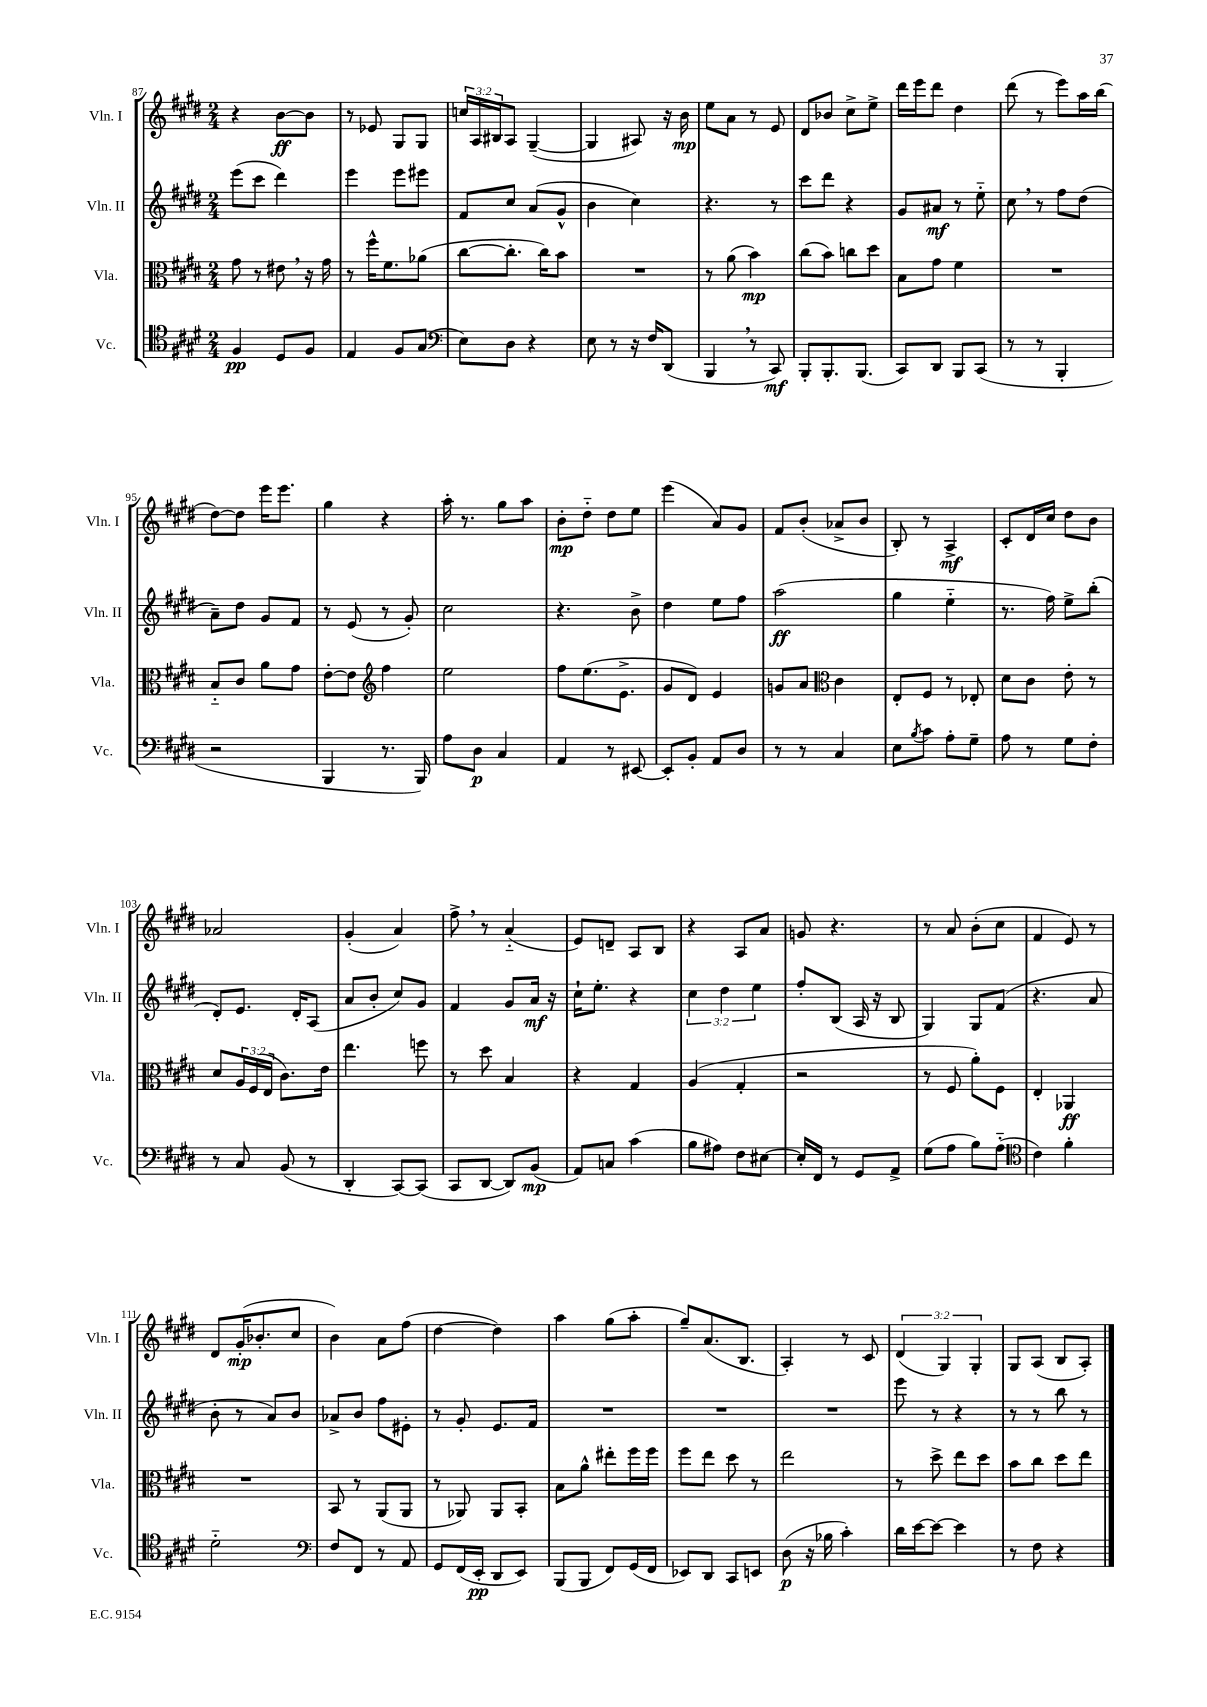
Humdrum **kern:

**kern	**dynam	**kern	**dynam	**kern	**dynam	**kern	**dynam
*part4	*part4	*part3	*part3	*part2	*part2	*part1	*part1
*staff4	*staff4	*staff3	*staff3	*staff2	*staff2	*staff1	*staff1
*I"Vc.	*	*I"Vla.	*	*I"Vln. II	*	*I"Vln. I	*
*I'Vc.	*	*I'Vla.	*	*I'Vln. II	*	*I'Vln. I	*
*clefC4	*	*clefC3	*	*clefG2	*	*clefG2	*
*k[f#c#g#d#]	*	*k[f#c#g#d#]	*	*k[f#c#g#d#]	*	*k[f#c#g#d#]	*
*M2/4	*	*M2/4	*	*M2/4	*	*M2/4	*
=87	=87	=87	=87	=87	=87	=87	=87
4F#/	pp	8g#\	.	(8eee\L	.	4r	.
.	.	8r	.	8ccc#\J	.	.	.
8D#/L	.	8e#X,\	.	4ddd#\)	.	[8b\L	ff
8F#/J	.	16r	.	.	.	8b\J]	.
.	.	16g#\	.	.	.	.	.
=88	=88	=88	=88	=88	=88	=88	=88
4E/	.	8r	.	4eee\	.	8r	.
.	.	16ff#^^\KL	.	.	.	8e-X/	.
.	.	8.f#\	.	.	.	.	.
8F#/L	.	.	.	8eee\L	.	8G#/L	.
(8G#/J	.	(8a-X\J	.	8eee#X\J	.	8G#/J	.
=89	=89	=89	=89	=89	=89	=89	=89
*clefF4	*	*	*	*	*	*	*
8E\L)	.	[8cc#\L	.	8f#/L	.	24ccn/LL	.
.	.	.	.	.	.	24A/	.
.	.	.	.	.	.	24B#X/J	.
8D#\J	.	8.cc#'\J]	.	8cc#/J	.	8A/J	.
4r	.	.	.	(8a/L	.	([4G#~/	.
.	.	16cc#\KL)	.	.	.	.	.
.	.	8b\J	.	8g#^^/J	.	.	.
=90	=90	=90	=90	=90	=90	=90	=90
8E\	.	2r	.	4b\	.	4G#/]	.
8r	.	.	.	.	.	.	.
16r	.	.	.	4cc#\)	.	8A#X/)	.
16F#/KL	.	.	.	.	.	.	.
(8DD#/J	.	.	.	.	.	16r	.
.	.	.	.	.	.	16b\	mp
=91	=91	=91	=91	=91	=91	=91	=91
4BBB,/	.	8r	.	4.r	.	8ee\L	.
.	.	(8a\	.	.	.	8a\J	.
8r	.	4b\)	mp	.	.	8r	.
8CC#/)	mf	.	.	8r	.	8e/	.
=92	=92	=92	=92	=92	=92	=92	=92
8BBB'/L	.	(8cc#\L	.	8ccc#\L	.	8d#/L	.
8.BBB'/	.	8b\J)	.	8ddd#\J	.	8b-X/J	.
.	.	8ccn\L	.	4r	.	8cc#^\L	.
(8.BBB/J	.	.	.	.	.	.	.
.	.	8dd#\J	.	.	.	8ee^\J	.
=93	=93	=93	=93	=93	=93	=93	=93
8CC#/L)	.	8B\L	.	8g#/L	.	16ddd#\LL	.
.	.	.	.	.	.	16eee\J	.
8DD#/J	.	8g#\J	.	8a#X/J	mf	8ddd#\J	.
8BBB/L	.	4f#\	.	8r	.	4dd#\	.
(8CC#/J	.	.	.	8ee\	.	.	.
=94	=94	=94	=94	=94	=94	=94	=94
8r	.	2r	.	8cc#,\	.	(8ddd#\	.
8r	.	.	.	8r	.	8r	.
4BBB'/	.	.	.	8ff#\L	.	8eee\L)	.
.	.	.	.	(8dd#\J	.	16aa\L	.
.	.	.	.	.	.	(16bb\JJ	.
!!LO:LB:g=z
=95	=95	=95	=95	=95	=95	=95	=95
2r	.	8B/L	.	8a~\L)	.	[8dd#\L)	.
.	.	8c#/J	.	8dd#\J	.	8dd#\J]	.
.	.	8a\L	.	8g#/L	.	16eee\KL	.
.	.	.	.	.	.	8.eee\J	.
.	.	8g#\J	.	8f#/J	.	.	.
=96	=96	=96	=96	=96	=96	=96	=96
4BBB/	.	[8e'\L	.	8r	.	4gg#\	.
.	.	8e\J]	.	(8e/	.	.	.
*	*	*clefG2	*	*	*	*	*
8.r	.	4ff#\	.	8r	.	4r	.
.	.	.	.	8g#'/)	.	.	.
16BBB/)	.	.	.	.	.	.	.
=97	=97	=97	=97	=97	=97	=97	=97
8A\L	.	2ee\	.	2cc#\	.	16aa'\	.
.	.	.	.	.	.	8.r	.
8D#\J	p	.	.	.	.	.	.
4C#/	.	.	.	.	.	8gg#\L	.
.	.	.	.	.	.	8aa\J	.
=98	=98	=98	=98	=98	=98	=98	=98
4AA/	.	8ff#\L	.	4.r	.	8b'\L	mp
.	.	(8.ee\	.	.	.	8dd#\J	.
8r	.	.	.	.	.	8dd#\L	.
.	.	8.e^\J	.	.	.	.	.
[8EE#X/	.	.	.	8b^\	.	8ee\J	.
=99	=99	=99	=99	=99	=99	=99	=99
8EE#'/L]	.	8g#/L	.	4dd#\	.	(4eee\	.
8BB'/J	.	8d#/J)	.	.	.	.	.
8AA/L	.	4e/	.	8ee\L	.	8a/L)	.
8D#/J	.	.	.	8ff#\J	.	8g#/J	.
=100	=100	=100	=100	=100	=100	=100	=100
8r	.	8gn/L	.	(2aa\	ff	8f#/L	.
8r	.	8a/J	.	.	.	(8b'/J	.
*	*	*clefC3	*	*	*	*	*
4C#/	.	4c#\	.	.	.	8a-X^/L	.
.	.	.	.	.	.	8b/J	.
=101	=101	=101	=101	=101	=101	=101	=101
8E\L	.	8E'/L	.	4gg#\	.	8B'/)	.
8qB/	.	.	.	.	.	.	.
8c#\J	.	8F#/J	.	.	.	8r	.
8A'\L	.	8r	.	4ee\	.	4A^/	mf
8G#~\J	.	8E-X'/	.	.	.	.	.
=102	=102	=102	=102	=102	=102	=102	=102
8A\	.	8d#\L	.	8.r	.	8c#'/L	.
8r	.	8c#\J	.	.	.	16d#/L	.
.	.	.	.	16ff#\)	.	16cc#/JJ	.
8G#\L	.	8e'\	.	8ee^\L	.	8dd#\L	.
8F#'\J	.	8r	.	(8bb'\J	.	8b\J	.
!!LO:LB:g=z
=103	=103	=103	=103	=103	=103	=103	=103
8r	.	8d#/L	.	8d#'/L)	.	2a-X/	.
8C#/	.	24A/L	.	8.e/J	.	.	.
.	.	(24F#/	.	.	.	.	.
.	.	24E/JJ	.	.	.	.	.
(8BB/	.	8.c#\L)	.	.	.	.	.
.	.	.	.	16d#'/KL	.	.	.
8r	.	.	.	(8A/J	.	.	.
.	.	16e\Jk	.	.	.	.	.
=104	=104	=104	=104	=104	=104	=104	=104
4DD#'/	.	4.ee\	.	8a/L	.	(4g#'/	.
.	.	.	.	8b'/J	.	.	.
[8CC#/L)	.	.	.	8cc#/L)	.	4a/)	.
(8CC#/J]	.	8ffn\	.	8g#/J	.	.	.
=105	=105	=105	=105	=105	=105	=105	=105
8CC#/L	.	8r	.	4f#/	.	8ff#^,\	.
[8DD#/J	.	8dd#\	.	.	.	8r	.
8DD#/L])	.	4B/	.	8g#/L	.	(4a/	.
(8BB/J	mp	.	.	16a/Jk	mf	.	.
.	.	.	.	16r	.	.	.
=106	=106	=106	=106	=106	=106	=106	=106
8AA/L)	.	4r	.	16cc#`\KL	.	8e/L)	.
.	.	.	.	8.ee'\J	.	.	.
8Cn/J	.	.	.	.	.	8dn~/J	.
(4c#\	.	4G#/	.	4r	.	8A/L	.
.	.	.	.	.	.	8B/J	.
=107	=107	=107	=107	=107	=107	=107	=107
8B\L	.	(4A/	.	6cc#\	.	4r	.
8A#X\J)	.	.	.	.	.	.	.
.	.	.	.	6dd#\	.	.	.
8F#\L	.	4G#'/	.	.	.	8A/L	.
.	.	.	.	6ee\	.	.	.
[8E#X\J	.	.	.	.	.	8a/J	.
=108	=108	=108	=108	=108	=108	=108	=108
16E#'/LL]	.	2r	.	8ff#'/L	.	8gn/	.
16FF#/JJ	.	.	.	.	.	.	.
8r	.	.	.	(8B/J	.	4.r	.
8GG#/L	.	.	.	16A/	.	.	.
.	.	.	.	16r	.	.	.
8AA^/J	.	.	.	8B/	.	.	.
=109	=109	=109	=109	=109	=109	=109	=109
(8G#\L	.	8r	.	4G#/)	.	8r	.
8A\J	.	8F#/	.	.	.	8a/	.
8B\L)	.	8a'\L)	.	8G#/L	.	(8b'\L	.
(8A\J	.	8F#\J	.	(8f#/J	.	8cc#\J	.
=110	=110	=110	=110	=110	=110	=110	=110
*clefC4	*	*	*	*	*	*	*
4c#\)	.	4E'/	.	4.r	.	4f#/	.
4f#'\	.	4AA-X/	ff	.	.	8e/)	.
.	.	.	.	8a/	.	8r	.
!!LO:LB:g=z
=111	=111	=111	=111	=111	=111	=111	=111
2d#\	.	2r	.	8b'\	.	8d#/L	.
.	.	.	.	8r	.	(16g#'/K	mp
.	.	.	.	.	.	8.b-X'/	.
.	.	.	.	8a/L)	.	.	.
.	.	.	.	8b/J	.	8cc#/J	.
=112	=112	=112	=112	=112	=112	=112	=112
*clefF4	*	*	*	*	*	*	*
8F#/L	.	8BB/	.	8a-X^/L	.	4b\)	.
8FF#/J	.	8r	.	8b/J	.	.	.
8r	.	(8AA/L	.	8ff#\L	.	8a\L	.
8AA/	.	8AA/J	.	8e#X'\J	.	(8ff#\J	.
=113	=113	=113	=113	=113	=113	=113	=113
8GG#/L	.	8r	.	8r	.	[4dd#\	.
(16FF#/L	.	8AA-X/)	.	8g#'/	.	.	.
16EE'/JJ	pp	.	.	.	.	.	.
8DD#/L	.	8AA-/L	.	8.e/L	.	4dd#\])	.
8EE/J)	.	8BB'/J	.	.	.	.	.
.	.	.	.	16f#/Jk	.	.	.
=114	=114	=114	=114	=114	=114	=114	=114
(8BBB/L	.	8B\L	.	2r	.	4aa\	.
8BBB/J	.	8a^^\J	.	.	.	.	.
8FF#/L)	.	8ee#X'\L	.	.	.	(8gg#\L	.
(16GG#/L	.	16ff#\L	.	.	.	8aa'\J	.
16FF#/JJ	.	16ff#\JJ	.	.	.	.	.
=115	=115	=115	=115	=115	=115	=115	=115
8EE-X/L)	.	8ff#\L	.	2r	.	8gg#~/L)	.
8DD#/J	.	8ee\J	.	.	.	(8.a/	.
8CC#/L	.	8dd#\	.	.	.	.	.
.	.	.	.	.	.	8.B/J	.
8EEn/J	.	8r	.	.	.	.	.
=116	=116	=116	=116	=116	=116	=116	=116
(8D#\	p	2ee\	.	2r	.	4A'/)	.
16r	.	.	.	.	.	.	.
16B-X\	.	.	.	.	.	.	.
4c#'\)	.	.	.	.	.	8r	.
.	.	.	.	.	.	8c#/	.
=117	=117	=117	=117	=117	=117	=117	=117
16d#\LL	.	8r	.	8eee\	.	(6d#/	.
[16e\J	.	.	.	.	.	.	.
8e\J_	.	8dd#^\	.	8r	.	.	.
.	.	.	.	.	.	6G#/)	.
4e\]	.	8ee\L	.	4r	.	.	.
.	.	.	.	.	.	6G#'/	.
.	.	8dd#\J	.	.	.	.	.
=118	=118	=118	=118	=118	=118	=118	=118
8r	.	8b\L	.	8r	.	8G#/L	.
8F#\	.	8cc#\J	.	8r	.	(8A/J	.
4r	.	8dd#\L	.	8bb\	.	8B/L	.
.	.	8ee\J	.	8r	.	8A'/J)	.
==	==	==	==	==	==	==	==
*-	*-	*-	*-	*-	*-	*-	*-
